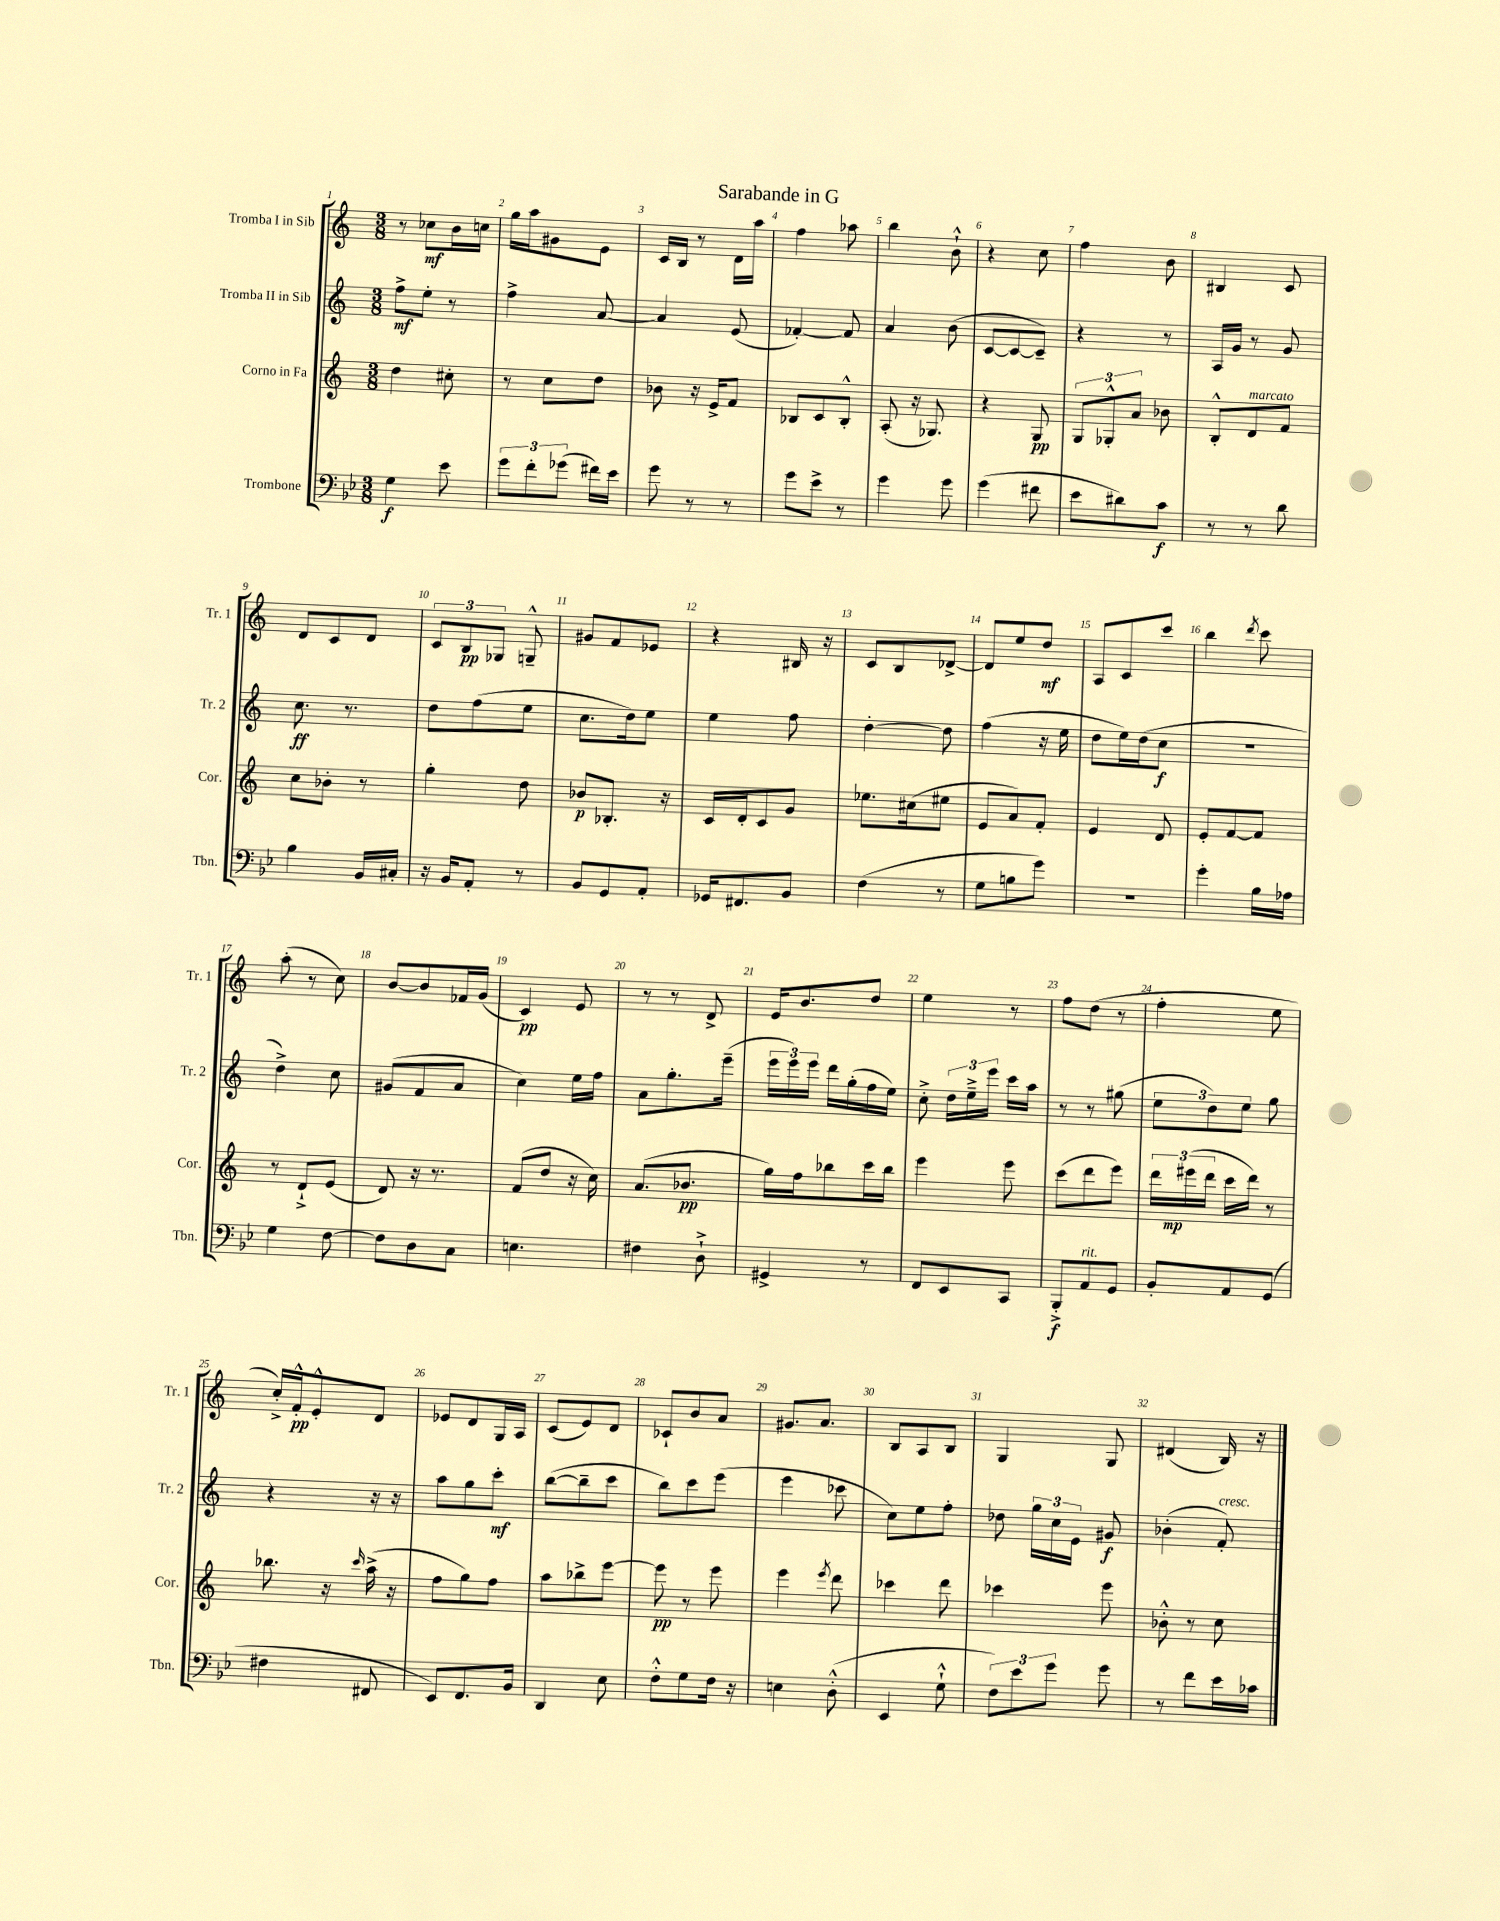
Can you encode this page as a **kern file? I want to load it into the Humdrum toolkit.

**kern	**kern	**kern	**kern
*staff4	*staff3	*staff2	*staff1
*clefF4	*clefG2	*clefG2	*clefG2
*k[b-e-]	*k[]	*k[]	*k[]
*M3/8	*M3/8	*M3/8	*M3/8
4G	4dd	8ff^	8r
.	.	8ee'	8cc-
8e-	8cc#'	8r	16b
.	.	.	16cc
=	=	=	=
12g	8r	4ff^	16gg
.	.	.	16aa
12f'	.	.	.
.	8cc	.	8g#
(12g-	.	.	.
16f#)	8dd	[8a	8e
16e-	.	.	.
=	=	=	=
8g	8b-	4a]	16c
.	.	.	16B
8r	16r	.	8r
.	16e^	.	.
8r	8f	(8e	16d
.	.	.	16aa
=	=	=	=
8g	8B-	[4f-')	4ff
8e-^	8c	.	.
8r	8B-'^^	8f-]	8aa-
=	=	=	=
4g	(8A'	4a	4bb
.	16r	.	.
.	8.G-)	.	.
8g	.	(8b	8b`^^
=	=	=	=
(4g	4r	[8c	4r
.	.	8c_	.
8f#	8G	8c~])	8cc
=	=	=	=
8e-	12G	4r	4ff
.	12G-'^^	.	.
8d#)	.	.	.
.	12a	.	.
8c	8b-	8r	8b
=	=	=	=
8r	8B'^^	16A	4B#
.	.	16g	.
8r	8d	8r	.
8d	8f	8g	8c
=	=	=	=
4B-	8cc	8.cc	8d
.	8b-'	.	8c
.	.	8.r	.
16BB-	8r	.	8d
16C#'	.	.	.
=	=	=	=
16r	4gg'	8dd	12c
16BB-	.	.	.
.	.	.	12B
8AA'	.	(8ff	.
.	.	.	12G-
8r	8dd	8ee	8G~^^
=	=	=	=
8BB-	8b-	8.cc	8g#
8GG	8.B-'	.	8f
.	.	16dd)	.
8AA'	.	8ee	8e-
.	16r	.	.
=	=	=	=
16GG-	16c	4ee	4r
8.FF#	16d'	.	.
.	8c	.	.
8BB-	8g	8ff	16B#
.	.	.	16r
=	=	=	=
(4F	8.ee-	[4dd'	8c
.	.	.	8B
.	(16cc#	.	.
8r	8ee#	8dd]	[8d-^
=	=	=	=
8G	8e	(4ff	8d-]
8B	8a)	.	8ee
8g)	8f'	16r	8dd
.	.	16ee	.
=	=	=	=
4.r	4e	8dd	8A
.	.	16ee)	8c
.	.	(16dd	.
.	8d	8cc	8ccc
=	=	=	=
4g'	8e'	4.r	4bb
.	[8f	.	.
.	.	.	8qddd
16B-	8f]	.	8ccc
16A-	.	.	.
=	=	=	=
4G	8r	4dd^)	(8aa'
.	8d`^	.	8r
[8F	(8e	8cc	8cc)
=	=	=	=
8F]	8d)	(8g#	[8b
8D	16r	8f	8b]
.	8.r	.	.
8C	.	8a	16f-
.	.	.	(16g
=	=	=	=
4.E	(8f	4cc)	4c)
.	8dd	.	.
.	16r	16ee	8e
.	16cc)	16ff	.
=	=	=	=
4F#	(8.a	8a	8r
.	.	8.gg'	8r
.	8.b-	.	.
8D`^	.	.	8d^
.	.	(16eee~	.
=	=	=	=
4GG#^	16gg)	24eee	16e
.	.	24eee)	.
.	16ff	.	8.b
.	.	24eee	.
.	8bb-	16ddd	.
.	.	(16gg'	.
8r	16ccc	16ff	8dd
.	16bb-	16ee)	.
=	=	=	=
8FF	4eee	8cc'^	4ee
8EE-	.	24dd	.
.	.	24ee~^	.
.	.	24eee	.
8CC	8eee	16ccc	8r
.	.	16aa	.
=	=	=	=
8BBB-'^	(8ccc	8r	8ff
8AA	8ddd	8r	(8dd
8GG	8eee)	(8gg#	8r
=	=	=	=
8BB-'	24ddd	12ee	4ff'
.	(24eee#	.	.
.	24ddd	12dd)	.
8AA	16ccc	.	.
.	.	12ee	.
.	16ddd)	.	.
(8GG	8r	8gg	8ee
=	=	=	=
4F#	8.bb-	4r	16cc'^)
.	.	.	16f'^^
.	.	.	8e'^^
.	16r	.	.
.	16qqccc	.	.
8FF#	(16aa^	16r	8d
.	16r	16r	.
=	=	=	=
8EE-)	8ff	8aa	8e-
8.FF	8gg)	8gg	8d
.	8ff	8ccc'	16G
16BB-	.	.	16A
=	=	=	=
4DD	8aa	([8bb	(8c
.	8bb-^	8bb~]	8e)
8E-	[8eee	8ccc	8d
=	=	=	=
8F'^^	8eee]	8bb)	8c-`
8G	8r	8ccc	8b
16F	8eee	(8eee	8a
16r	.	.	.
=	=	=	=
4E	4eee	4eee	8.g#
.	.	.	8.a
.	8qeee	.	.
(8D'^^	8ddd	8ccc-	.
=	=	=	=
4EE-	4ccc-	8cc)	8B
.	.	8ee	8A
8G`^^	8ddd	8ff'	8B
=	=	=	=
12F)	4ccc-	8dd-	4G
12e-	.	.	.
.	.	24gg	.
12g	.	24cc	.
.	.	24e	.
8g	8eee	8g#	8G
=	=	=	=
8r	8b-'^^	(4b-'	(4d#
8f	8r	.	.
16e-	8cc	8f')	16B)
16c-	.	.	16r
==	==	==	==
*-	*-	*-	*-
